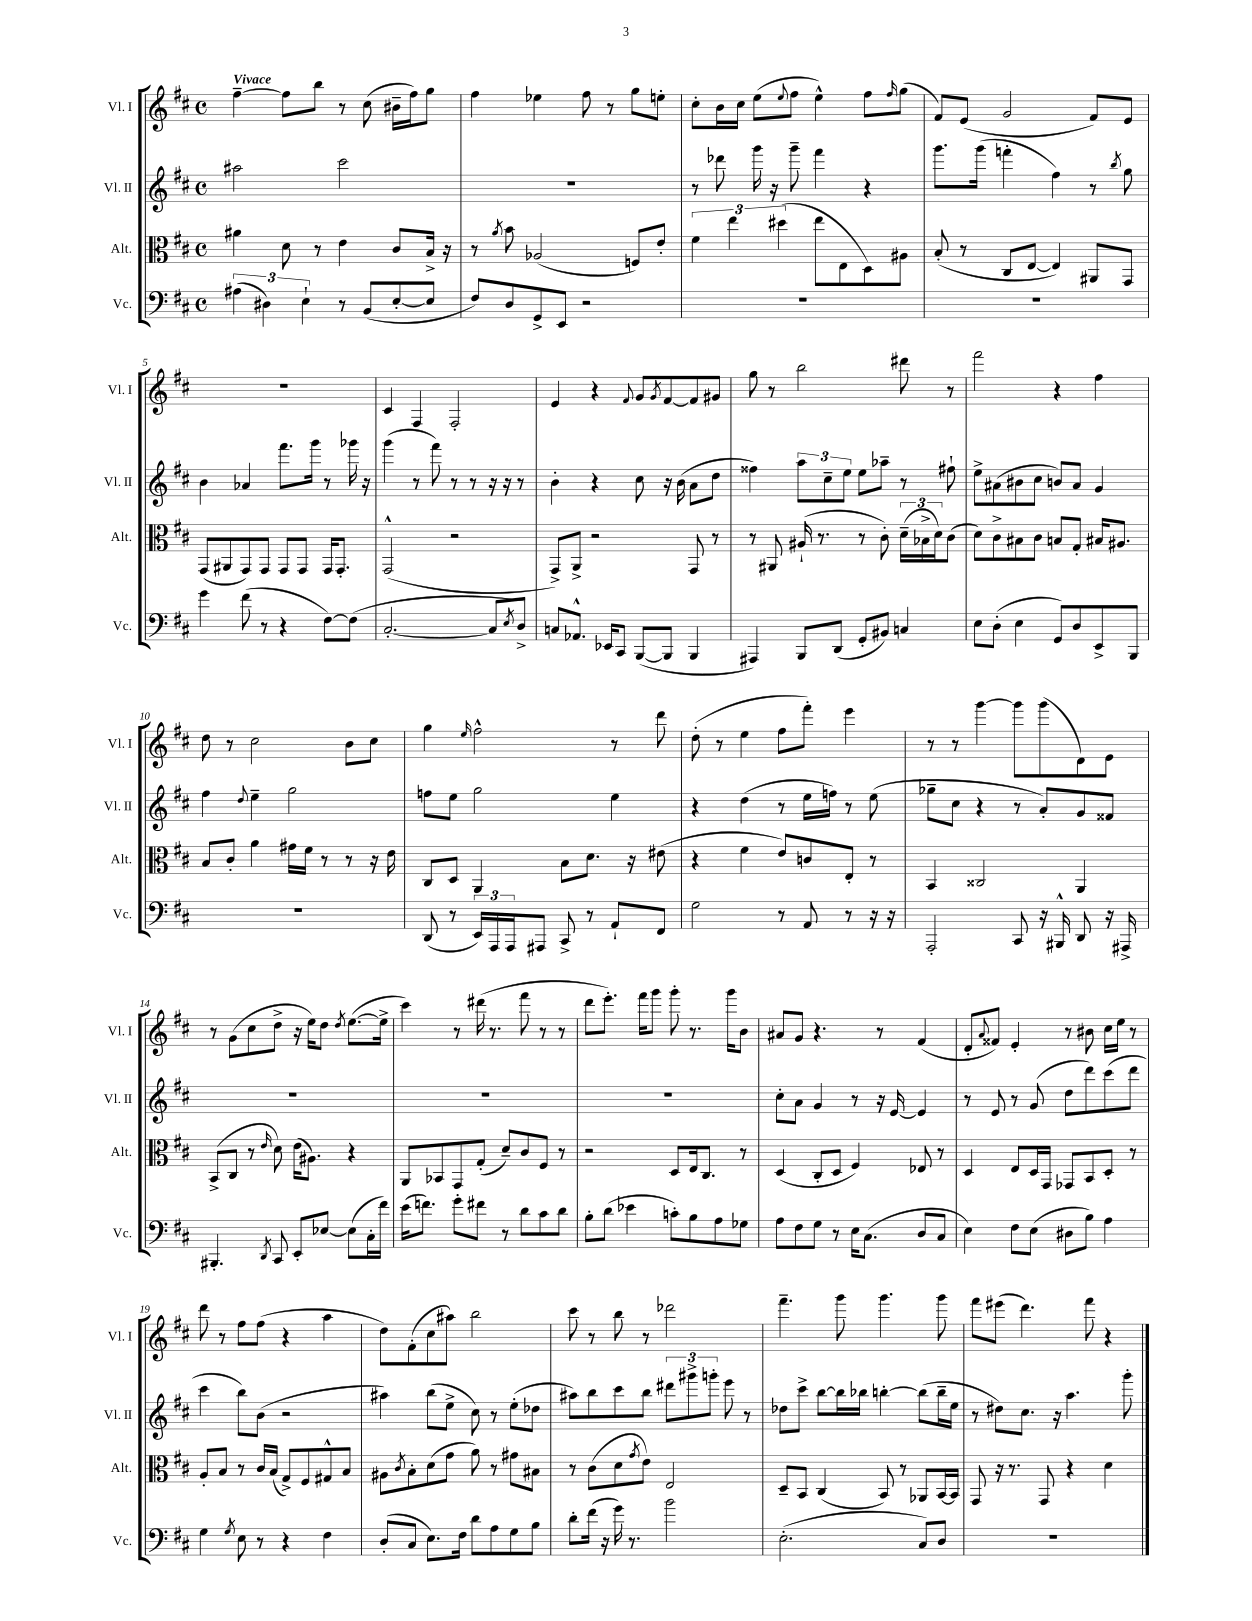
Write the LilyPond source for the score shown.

<<
\new StaffGroup <<
\new Staff = "s0" \with { instrumentName = "Vl. I" shortInstrumentName = "Vl. I" } {
    \clef treble \key d \major \defaultTimeSignature \time 4/4 \tempo "Vivace"
    fis''4~-- fis''8 b''8 r8 cis''8( bis'16-- fis''16) g''8 |
    fis''4 ees''4 fis''8 r8 g''8 e''8-. |
    cis''8-. b'16 cis''16 e''8( \appoggiatura { e''8 } fis''8 e''4-^) fis''8 \grace { fis''16 } g''8( |
    fis'8) e'8( g'2 fis'8) e'8 |
    R1 |
    cis'4 fis4 fis2-. |
    e'4 r4 \appoggiatura { fis'8 } g'8 \acciaccatura { g'8 } fis'8~ fis'8 gis'8 |
    g''8 r8 b''2 dis'''8 r8 |
    fis'''2 r4 fis''4 |
    d''8 r8 cis''2 b'8 cis''8 |
    g''4 \grace { e''16 } fis''2-^ r8 d'''8 |
    d''8-.( r8 e''4 fis''8 fis'''8-.) e'''4 |
    r8 r8 g'''4~ g'''8 g'''8( d'8) e'8 |
    r8 g'8( cis''8 d''8-> r16 e''16) d''8 \acciaccatura { d''8 } e''8.~( e''16-> |
    cis'''4) r8 dis'''16( r8. fis'''8 r8 r8 |
    d'''8 e'''8.-.) fis'''16 g'''8 g'''8-. r8. g'''16 b'8 |
    ais'8 g'8 r4. r8 fis'4( |
    d'8-. \appoggiatura { a'8 } fisis'8) e'4-. r8 bis'8 cis''16 e''16 r8 |
    d'''8 r8 fis''8 fis''8( r4 a''4 |
    d''8) fis'8-.( cis''8 ais''8) b''2 |
    cis'''8 r8 b''8 r8 des'''2 |
    fis'''4.-- g'''8 g'''4. g'''8 |
    fis'''8 eis'''8( d'''4.) fis'''8 r4 \bar "|." |
}
\new Staff = "s1" \with { instrumentName = "Vl. II" shortInstrumentName = "Vl. II" } {
    \clef treble \key d \major \defaultTimeSignature \time 4/4
    ais''2 cis'''2 |
    R1 |
    r8 des'''8 g'''16 r16 g'''8-- fis'''4 r4 |
    g'''8. g'''16( f'''4-. fis''4) r8 \acciaccatura { b''8 } g''8 |
    b'4 aes'4 fis'''8. g'''16 r8 ges'''16 r16 |
    g'''4( r8 fis'''8) r8 r8 r16 r16 r8 |
    b'4-. r4 cis''8 r16 b'16( a'8 d''8 |
    fisis''4) \tuplet 3/2 { a''8 cis''8-- e''8 } e''8 aes''8-- r8 fis''8-! |
    e''8-> ais'8( bis'8 cis''8 b'8) ais'8 g'4 |
    fis''4 \appoggiatura { d''8 } e''4-- g''2 |
    f''8 e''8 g''2 e''4 |
    r4 d''4( r8 e''16 f''16) r8 e''8( |
    ges''8-- cis''8 r4 r8 a'8-.) g'8 fisis'8 |
    R1 |
    R1 |
    R1 |
    cis''8-. a'8 g'4 r8 r16 e'16~ e'4 |
    r8 e'8 r8 g'8( d''8 d'''8) cis'''8( d'''8 |
    cis'''4 b''8) b'8( r2 |
    ais''4) b''8( e''8-> cis''8) r8 e''8-.( des''8 |
    ais''8) b''8 cis'''8 b''8 \tuplet 3/2 { dis'''8 gis'''8-> g'''8-. } e'''8 r8 |
    des''8 cis'''8-> b''8~ b''16 bes''16 b''4~-. b''8( b''16-- e''16 |
    r8 dis''8) cis''8. r16 a''4. g'''8-. \bar "|." |
}
\new Staff = "s2" \with { instrumentName = "Alt." shortInstrumentName = "Alt." } {
    \clef alto \key d \major \defaultTimeSignature \time 4/4
    ais'4 d'8 r8 e'4 cis'8 b16-> r16 |
    r8 \acciaccatura { a'8 } b'8 aes2( f8) e'8-. |
    \tuplet 3/2 { fis'4 e''4 dis''4( } e''8 e8 d8) ais8 |
    b8-.( r8 cis8 e8~ e4) ais,8 g,8 |
    g,8( ais,8 g,8) g,8 g,8 g,8 g,16 g,8.-. |
    g,2-^( r2 |
    g,8->) a,8-> r2 g,8 r8 |
    r8 ais,8 ais16-!( r8. r8 cis'8-.) \tuplet 3/2 { d'16--( bes16-> d'16) } cis'8( |
    d'8) cis'8-> bis8 cis'8 b8 g8-. bis16 ais8. |
    b8 cis'8-. a'4 gis'16 fis'16 r8 r8 r16 e'16 |
    cis8 d8 a,4 b8 d'8. r16 eis'8( |
    r4 fis'4 e'8) c'8 e8-. r8 |
    b,4 cisis2 a,4 |
    b,8->( cis8 r8 \grace { e'16 } d'8) e'16( ais8.) r4 |
    a,8 bes,8 g,8 g8-.( d'8--) cis'8 fis8 r8 |
    r2 d8 e16 cis8. r8 |
    d4( cis8-. d8 fis4) ees8 r8 |
    d4 e8 d16 g,16 ges,8 b,8 d8-. r8 |
    a8-. b8 r8 cis'16 b16( g8->) fis8 gis8-^ b8 |
    ais8 \acciaccatura { cis'8 } b8-. d'8( g'8 a'8) r8 gis'8 bis8 |
    r8 cis'8( d'8 \acciaccatura { g'8 } e'8) e2 |
    d8-- b,8 cis4( b,8) r8 aes,8 b,16~ b,16 |
    g,8 r16 r8. g,8 r4 d'4 \bar "|." |
}
\new Staff = "s3" \with { instrumentName = "Vc." shortInstrumentName = "Vc." } {
    \clef bass \key d \major \defaultTimeSignature \time 4/4
    \tuplet 3/2 { ais4( dis4) e4-! } r8 b,8( e8~-. e8 |
    fis8) d8 g,8-> e,8 r2 |
    R1 |
    R1 |
    g'4 fis'8( r8 r4 fis8~) fis8( |
    cis2.~-. cis8 \acciaccatura { e8 } d8->) |
    c8 aes,8.-^ ees,16 cis,8 b,,8~( b,,8 b,,4 |
    ais,,4) b,,8 d,8( g,8-. bis,8) c4 |
    e8 d8-.( e4 g,8) d8 e,8-> b,,8 |
    R1 |
    d,8( r8 \tuplet 3/2 { e,16) a,,16 a,,16 } ais,,8 cis,8-> r8 a,8-! fis,8 |
    g2 r8 a,8 r8 r16 r16 |
    a,,2-. cis,8 r16 bis,,16-^ d,8 r16 ais,,16-> |
    bis,,4.-. \acciaccatura { d,8 } cis,8 e,8-. ees8~ ees8( cis16-. fis'16) |
    e'16( f'8.) g'8-. fis'8 r8 d'8 cis'8 d'8 |
    b8-. d'8( ees'4 c'8-.) b8 a8 ges8 |
    a8 fis8 g8 r8 e16 cis8.( d8 cis8 |
    e4) fis8 e8( dis8 b8) a4 |
    g4 \acciaccatura { g8 } e8 r8 r4 fis4 |
    d8-.( cis8 e8.) fis16 d'8 a8 g8 b8 |
    d'8-. fis'16( r16 g'16) r8. b'2 |
    e2.-.( cis8) d8 |
    R1 \bar "|." |
}
>>
>>
